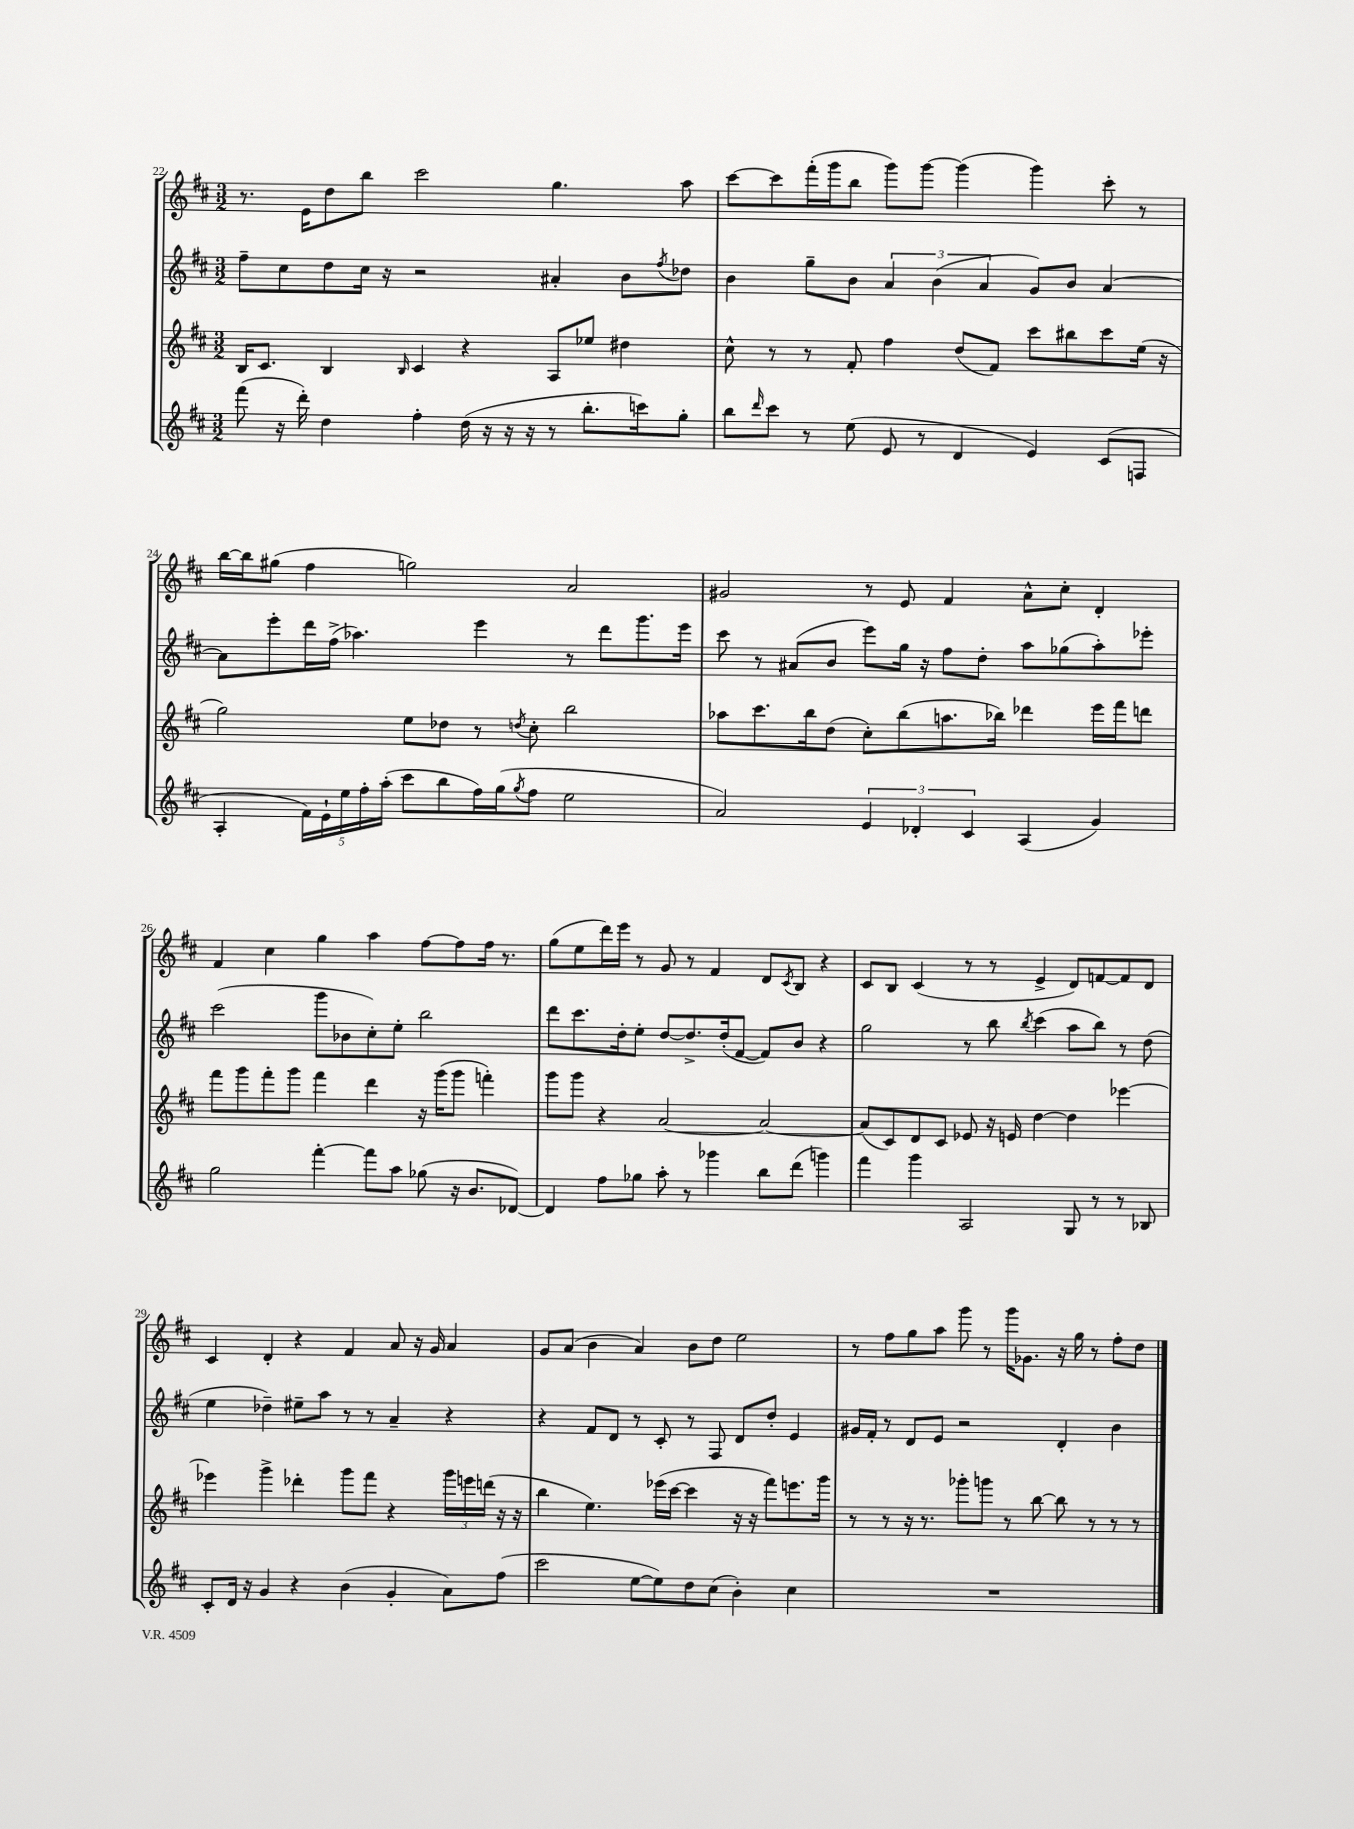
<<
\new StaffGroup <<
\new Staff = "s0" {
    \clef treble \key d \major \numericTimeSignature \time 3/2
    r8. e'16 d''8 b''8 cis'''2 g''4. a''8 |
    cis'''8~ cis'''8 fis'''16-.( g'''16 b''8 g'''8) g'''8~ g'''4( g'''4) cis'''8-. r8 |
    b''16~ b''16 gis''8( fis''4 g''2) a'2 |
    gis'2 r8 e'8 fis'4 a'8-^ cis''8-. d'4-. |
    fis'4 cis''4 g''4 a''4 fis''8~ fis''8 fis''16 r8. |
    g''8( e''8 d'''16) e'''16 r8 g'8 r8 fis'4 d'8 \acciaccatura { cis'8 } b8 r4 |
    cis'8 b8 cis'4( r8 r8 e'4-> d'8) f'8~ f'8 d'8 |
    cis'4 d'4-. r4 fis'4 a'8 r16 g'16 a'4 |
    g'8 a'8( b'4 a'4) b'8 d''8 e''2 |
    r8 fis''8 g''8 a''8 g'''8 r8 g'''16 ges'8. r16 g''16 r8 fis''8-. d''8 \bar "|." |
}
\new Staff = "s1" {
    \clef treble \key d \major \numericTimeSignature \time 3/2
    fis''8-- cis''8 d''8 cis''16 r16 r2 ais'4-. b'8 \acciaccatura { fis''8 } des''8 |
    b'4 g''8-- b'8 \tuplet 3/2 { a'4 b'4( a'4 } g'8) b'8 a'4~ |
    a'8 e'''8-. d'''16 fis''16->( aes''4.) e'''4 r8 d'''8 g'''8. e'''16 |
    cis'''8 r8 ais'8( b'8 e'''8) g''16 r16 fis''8 d''8-. a''8 ges''8( a''8-.) ees'''8-. |
    cis'''2( g'''8 bes'8 cis''8-.) e''8-. b''2 |
    d'''8 cis'''8. d''16-. e''8-. d''8~ d''8.-> d''16-.( fis'8~ fis'8) b'8 r4 |
    g''2 r8 b''8 \acciaccatura { b''8 } cis'''4( a''8 b''8) r8 d''8( |
    e''4 des''4--) eis''8-- a''8 r8 r8 a'4-- r4 |
    r4 fis'8 d'8 r8 cis'8-. r8 fis8 d'8 d''8-. e'4 |
    gis'16 fis'16-. r8 d'8 e'8 r2 d'4-. b'4 \bar "|." |
}
\new Staff = "s2" {
    \clef treble \key d \major \numericTimeSignature \time 3/2
    b16 cis'8. b4 \grace { b16 } cis'4 r4 a8 ees''8 dis''4 |
    cis''8-^ r8 r8 fis'8-. fis''4 d''8( fis'8) cis'''8 bis''8 cis'''8 e''16( r16 |
    g''2) e''8 des''8 r8 \acciaccatura { d''8 } cis''8-. b''2 |
    aes''8 cis'''8. b''16 d''8( cis''8-.) b''8( a''8. bes''16) des'''4 e'''16 fis'''16 d'''8 |
    fis'''8 g'''8 fis'''8-. g'''8 fis'''4 d'''4 r16 g'''16( g'''8 f'''4-.) |
    g'''8 g'''8 r4 a'2~ a'2~ |
    a'8( cis'8) d'8 cis'8 ees'8 r16 e'16 d''4~ d''4 ees'''4~ |
    ees'''4 g'''4-> des'''4-. g'''8 fis'''8 r4 \tuplet 3/2 { g'''16 e'''16 d'''16( } r16 r16 |
    b''4 e''4.) ees'''16( cis'''16~ cis'''4 r16 r16 fis'''8) e'''8. g'''16 |
    r8 r8 r16 r8. ges'''8-. g'''8 r8 b''8~ b''8 r8 r8 r8 \bar "|." |
}
\new Staff = "s3" {
    \clef treble \key d \major \numericTimeSignature \time 3/2
    fis'''8( r16 d'''16-.) d''4 fis''4-. d''16( r16 r16 r16 r8 b''8.-. c'''16) g''8-. |
    b''8 \grace { d'''16 } cis'''8 r8 e''8( e'8 r8 d'4 e'4) cis'8( f8 |
    a4-. \tuplet 5/4 { fis'16) e'16-! e''16 fis''16-. a''16-.( } cis'''8 b''8 fis''16) g''16( \acciaccatura { g''8 } fis''8 e''2 |
    a'2) \tuplet 3/2 { e'4 des'4-. cis'4 } a4( g'4) |
    g''2 fis'''4~-. fis'''8 a''8 ges''8( r16 b'8. des'8~) |
    des'4 fis''8 ges''8 a''8-. r8 ges'''4 b''8 d'''8( g'''4) |
    fis'''4 g'''4 a2 g8 r8 r8 bes8 |
    cis'8-. d'16 r16 g'4 r4 b'4( g'4-. a'8) fis''8( |
    cis'''2 e''8~ e''8) d''8 cis''8( b'4-.) cis''4 |
    R1. \bar "|." |
}
>>
>>
\layout { \context { \Score currentBarNumber = #22 } }
